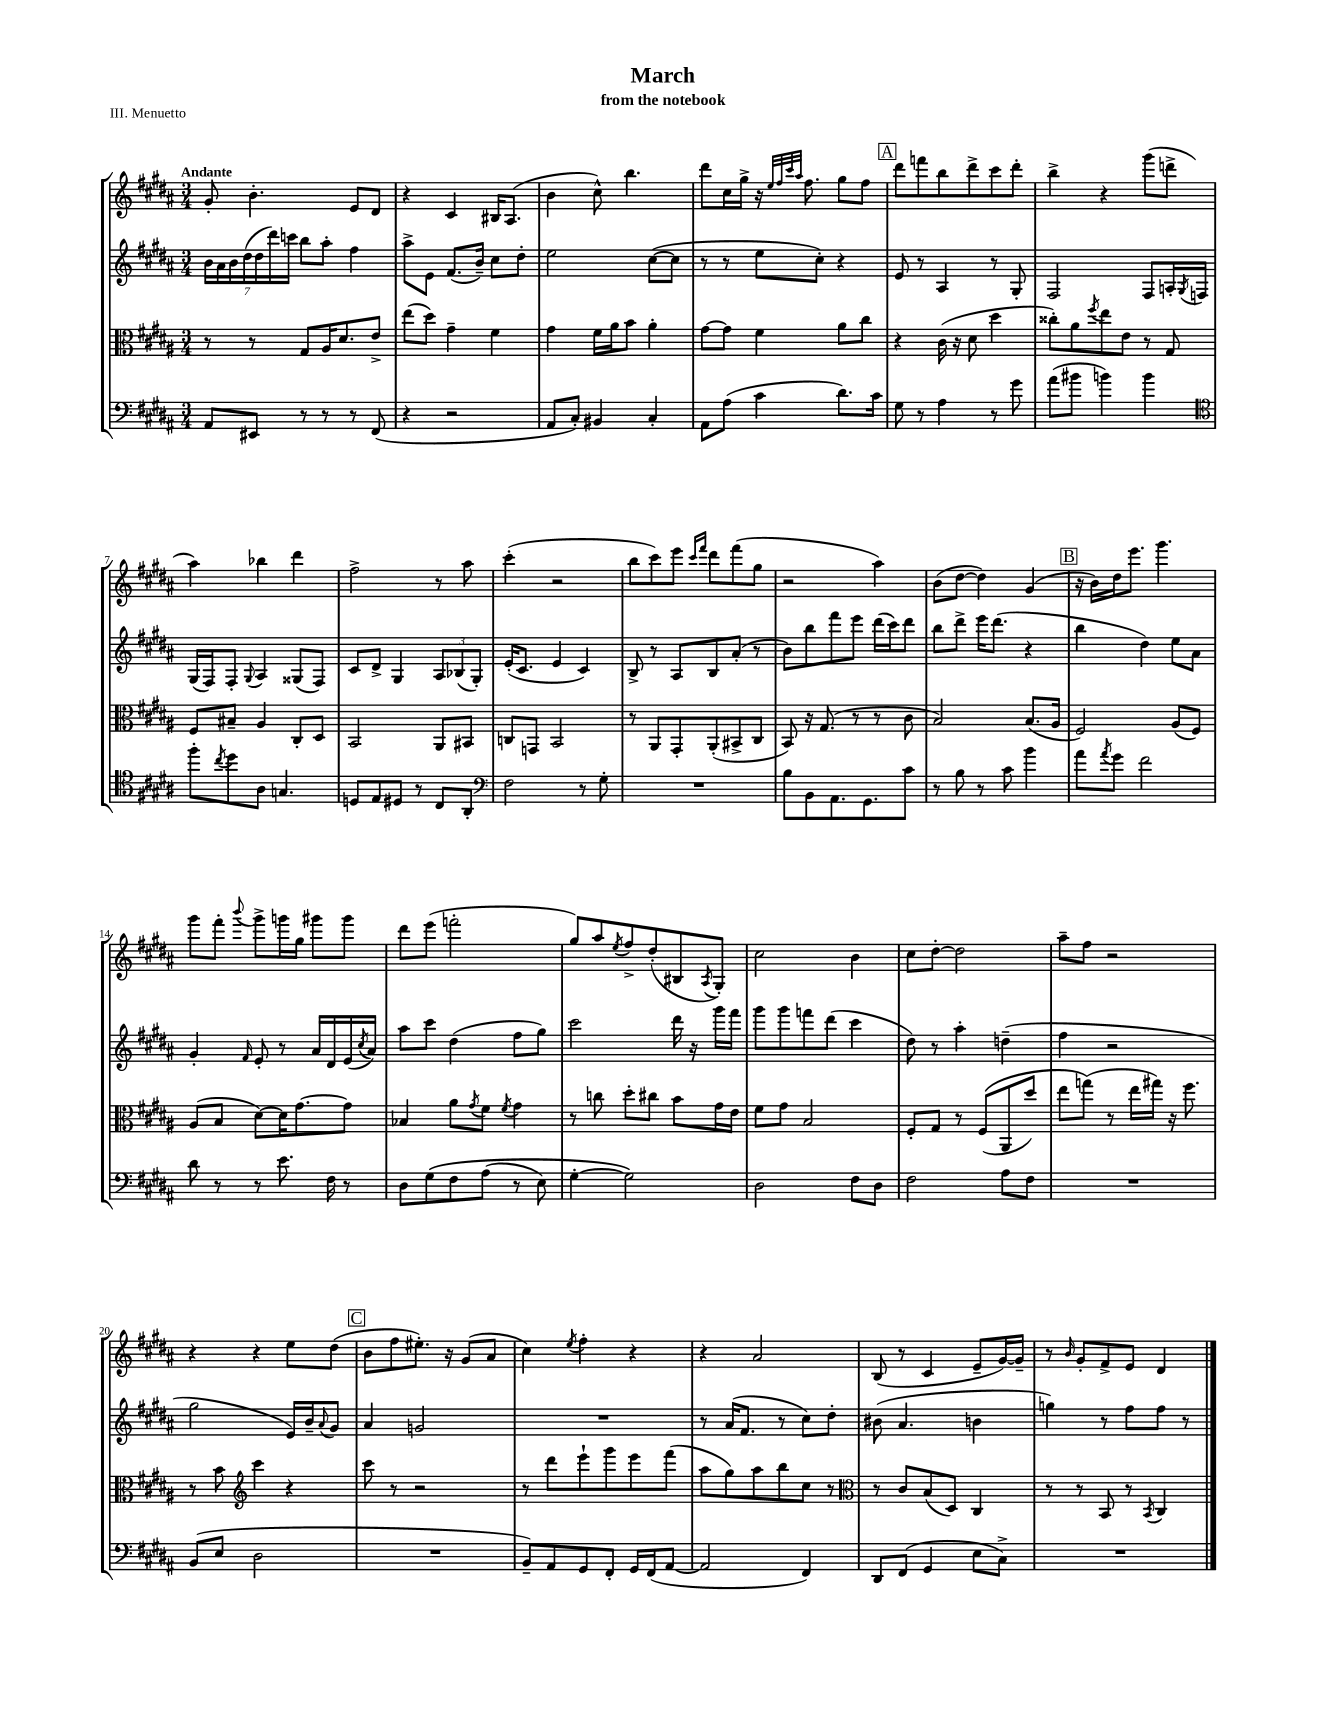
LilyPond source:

\header { title = "March" subtitle = "from the notebook" piece = "III. Menuetto" }
<<
\new StaffGroup <<
\new Staff = "s0" {
    \clef treble \key b \major \numericTimeSignature \time 3/4 \tempo "Andante"
    gis'8-. b'4.-. e'8 dis'8 |
    r4 cis'4 bis16 ais8.( |
    b'4 cis''8-^) b''4. |
    dis'''8 cis''16 gis''16-> r16 \grace { e''32 fis''32 cis'''32 ais''32 } fis''8. gis''8 fis''8 |
    \mark \markup { \box "A" } dis'''8 f'''8 b''8 dis'''8-> cis'''8 dis'''8-. |
    b''4-> r4 gis'''8( d'''8-> |
    ais''4) bes''4 dis'''4 |
    fis''2-> r8 ais''8 |
    cis'''4-.( r2 |
    b''8 cis'''8) e'''8 \grace { cis'''16 fis'''16 } dis'''8 fis'''8( gis''8 |
    r2 ais''4) |
    b'8( dis''8~ dis''4) gis'4( |
    \mark \markup { \box "B" } r16 b'16) dis''16 e'''8. gis'''4. |
    gis'''8 fis'''8-. \appoggiatura { b'''8 } gis'''8-> g'''16 gis''16 gis'''8 gis'''8 |
    dis'''8 e'''8( f'''2-. |
    gis''8) ais''8 \acciaccatura { e''8 } fis''8-> dis''8-.( bis8 \acciaccatura { ais8 } gis8-.) |
    cis''2 b'4 |
    cis''8 dis''8~-. dis''2 |
    ais''8-- fis''8 r2 |
    r4 r4 e''8 dis''8( |
    \mark \markup { \box "C" } b'8 fis''8 eis''8.-.) r16 gis'8( ais'8 |
    cis''4) \acciaccatura { e''8 } fis''4-. r4 |
    r4 ais'2 |
    b8( r8 cis'4 e'8-- gis'16~) gis'16-- |
    r8 \grace { b'16 } gis'8-. fis'8-> e'8 dis'4 \bar "|." |
}
\new Staff = "s1" {
    \clef treble \key b \major \numericTimeSignature \time 3/4
    \tuplet 7/4 { b'16 ais'16 b'16 dis''16( dis''16 dis'''16) c'''16 } b''8 ais''8-. fis''4 |
    ais''8-> e'8 fis'8.( b'16--) cis''8 dis''8-. |
    e''2 cis''8~( cis''8 |
    r8 r8 e''8 cis''8-.) r4 |
    \mark \markup { \box "A" } e'8 r8 ais4 r8 gis8-. |
    fis2 fis8 a16-. \acciaccatura { gis8 } f16 |
    gis16( fis16) fis8-. \appoggiatura { gis8 } ais4 gisis8( fis8) |
    cis'8 dis'8-> gis4 \tuplet 3/2 { ais8 bes8( gis8-.) } |
    e'16-.( cis'8. e'4 cis'4) |
    b8-> r8 ais8 b8 ais'8-.( r8 |
    b'8) b''8 fis'''8 e'''8 dis'''16( cis'''16) dis'''8 |
    b''8 dis'''8-> e'''16 dis'''8.( r4 |
    \mark \markup { \box "B" } b''4 dis''4) e''8 ais'8 |
    gis'4-. \grace { fis'16 } e'8-. r8 ais'16 dis'16 e'16( \acciaccatura { cis''8 } ais'16) |
    ais''8 cis'''8 dis''4( fis''8 gis''8) |
    cis'''2 dis'''16 r16 gis'''16 fis'''16 |
    gis'''8 gis'''8 f'''8 dis'''8( cis'''4 |
    dis''8) r8 ais''4-. d''4--( |
    fis''4 r2 |
    gis''2 e'16) b'16-- \appoggiatura { ais'8 } gis'8 |
    \mark \markup { \box "C" } ais'4 g'2 |
    R2. |
    r8 ais'16( fis'8. r8 cis''8) dis''8-. |
    bis'8( ais'4. b'4 |
    g''4) r8 fis''8 fis''8 r8 \bar "|." |
}
\new Staff = "s2" {
    \clef alto \key b \major \numericTimeSignature \time 3/4
    r8 r8 gis8 ais16 dis'8. e'8-> |
    e''8( dis''8) gis'4-- fis'4 |
    gis'4 fis'16 ais'16 b'8 ais'4-. |
    gis'8~ gis'8 fis'4 ais'8 cis''8 |
    \mark \markup { \box "A" } r4 cis'16( r16 dis'8 dis''4 |
    cisis''8-.) ais'8 \acciaccatura { fis''8 } e''8 e'8 r8 gis8 |
    fis8 bis8-- ais4 cis8-. dis8 |
    b,2 ais,8 bis,8 |
    c8 g,8 b,2 |
    r8 ais,8 gis,8-. ais,8-.( bis,8-> cis8 |
    b,8) r16 gis8.( r8 r8 cis'8 |
    b2) b8.( ais16 |
    \mark \markup { \box "B" } fis2) ais8( fis8) |
    ais8( b8 dis'8~) dis'16 gis'8.~ gis'8 |
    bes4 ais'8 \acciaccatura { gis'8 } fis'8 \acciaccatura { fis'8 } gis'4 |
    r8 c''8 dis''8-. cis''8 b'8 gis'16 e'16 |
    fis'8 gis'8 b2 |
    fis8-. gis8 r8 fis8(\( ais,8 dis''8) |
    e''8 g''8(\) r8 e''16 gis''16) r16 fis''8. |
    r8 b'8 \clef treble cis'''4 r4 |
    \mark \markup { \box "C" } cis'''8 r8 r2 |
    r8 dis'''8 e'''8-! gis'''8 e'''8 fis'''8( |
    ais''8 gis''8) ais''8 b''8 cis''8 r8 |
    \clef alto r8 cis'8 b8( dis8) cis4 |
    r8 r8 b,8 r8 \acciaccatura { b,8 } cis4 \bar "|." |
}
\new Staff = "s3" {
    \clef bass \key b \major \numericTimeSignature \time 3/4
    ais,8 eis,8 r8 r8 r8 fis,8( |
    r4 r2 |
    ais,8 cis8-.) bis,4 cis4-. |
    ais,8 ais8( cis'4 dis'8.) cis'16 |
    \mark \markup { \box "A" } gis8 r8 ais4 r8 gis'8 |
    ais'8( bis'8 b'4) b'4 |
    \clef tenor fis''8-. \acciaccatura { cis''8 } dis''8 ais8 g4. |
    d8 e8 dis8 r8 cis8 ais,8-. |
    \clef bass fis2 r8 gis8-. |
    R2. |
    b8 b,8 ais,8. gis,8. cis'8 |
    r8 b8 r8 cis'8 b'4 |
    \mark \markup { \box "B" } ais'8 \acciaccatura { ais'8 } gis'8 fis'2 |
    dis'8 r8 r8 e'8. fis16 r8 |
    dis8 gis8\( fis8 ais8( r8 e8) |
    gis4~-. gis2\) |
    dis2 fis8 dis8 |
    fis2 ais8 fis8 |
    R2. |
    b,8( e8 dis2 |
    \mark \markup { \box "C" } R2. |
    b,8--) ais,8 gis,8 fis,8-. gis,16 fis,16( ais,8~ |
    ais,2 fis,4) |
    dis,8 fis,8( gis,4 e8 cis8->) |
    R2. \bar "|." |
}
>>
>>
